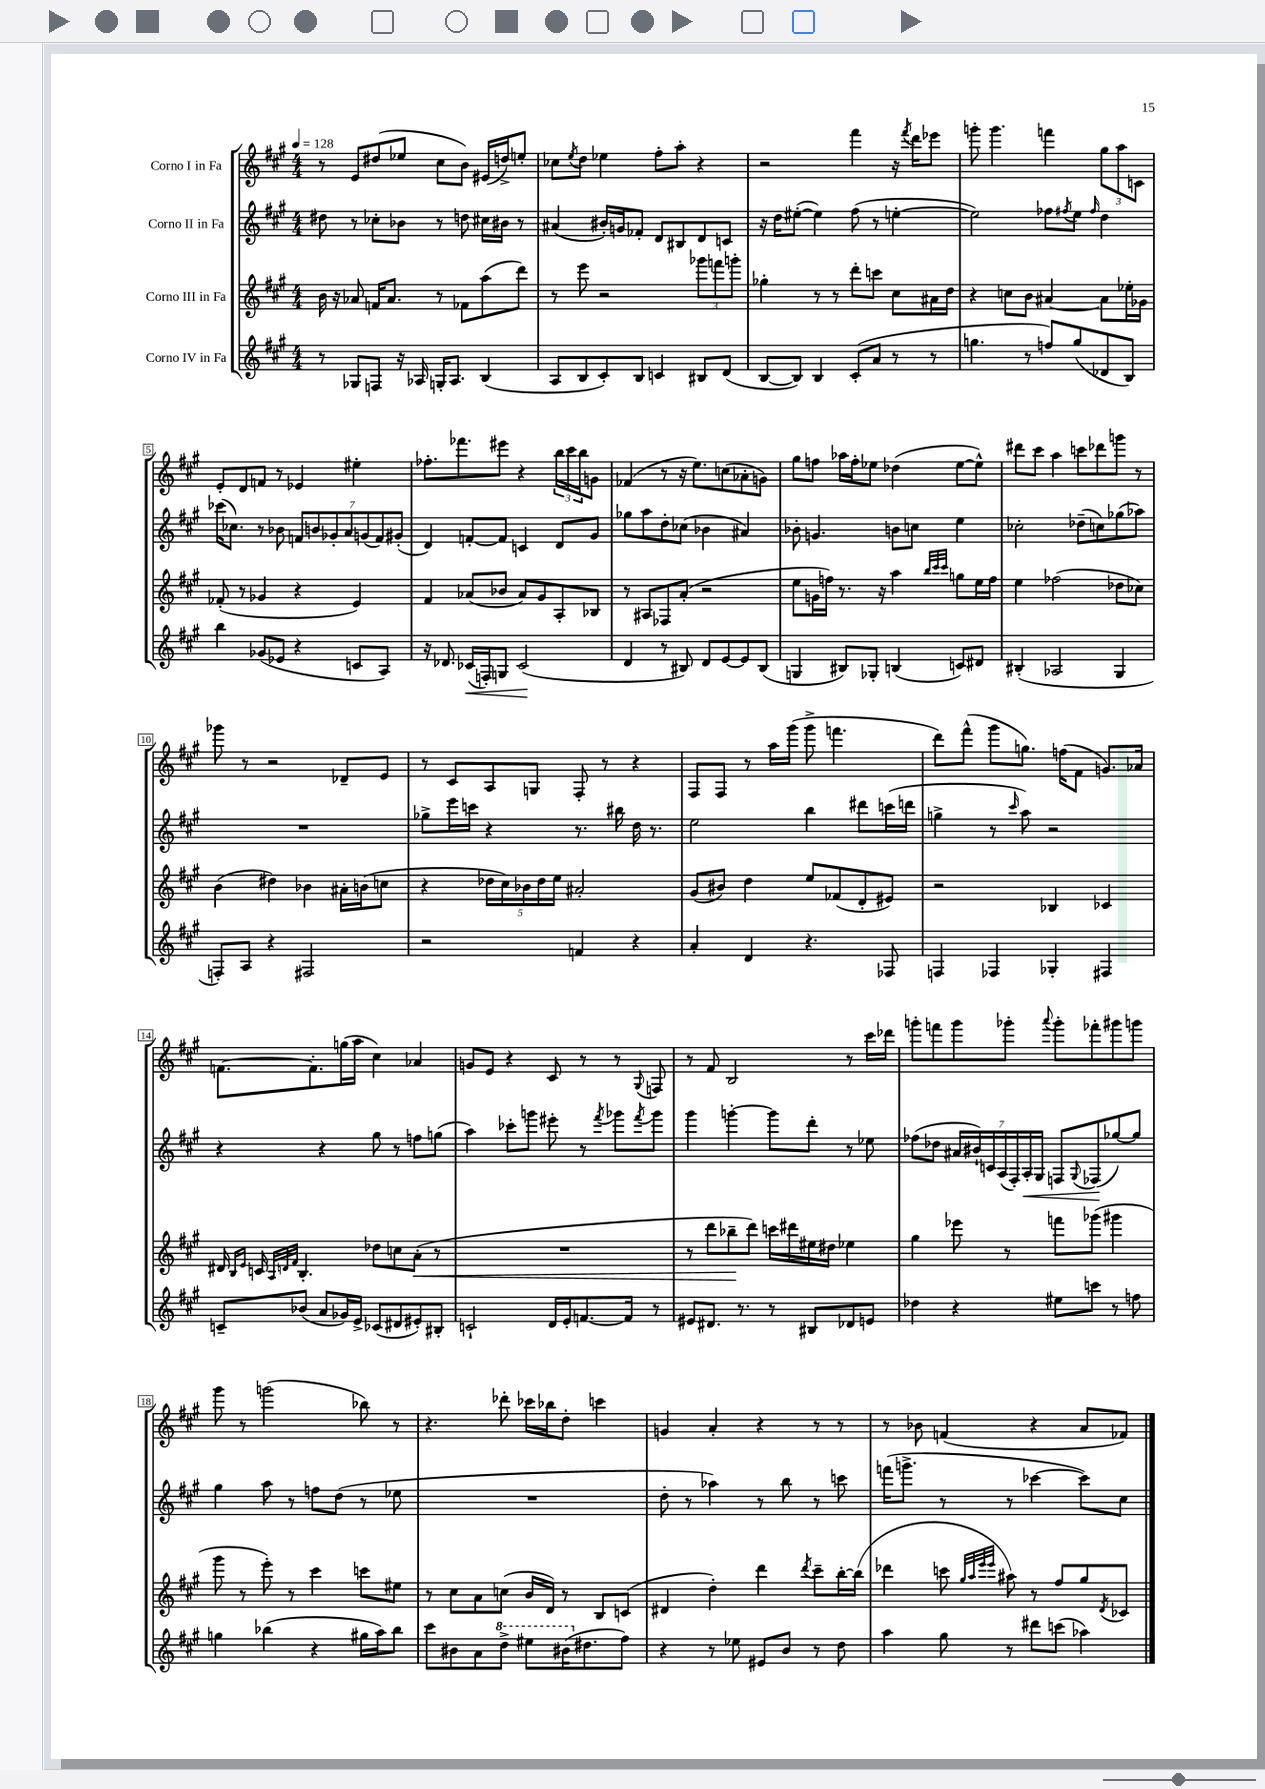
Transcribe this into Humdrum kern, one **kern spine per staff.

**kern	**kern	**kern	**kern
*staff4	*staff3	*staff2	*staff1
*clefG2	*clefG2	*clefG2	*clefG2
*k[f#c#g#]	*k[f#c#g#]	*k[f#c#g#]	*k[f#c#g#]
*M4/4	*M4/4	*M4/4	*M4/4
*MM128	*MM128	*MM128	*MM128
8r	16b	8dd#	8r
.	16r	.	.
8G-	8a-	8r	8e
8F	16f	8cc-'	(8dd#
.	8.a-	.	.
16r	.	8b-	8ee-
16A-	.	.	.
16G'	8r	8r	8cc#
8.A-	.	.	.
.	8f-	8dd	8b)
(4B	(8aa	16cc#	(16e#
.	.	16b#	16dd^)
.	8ddd)	8r	8ee'
=	=	=	=
8A	8r	(4a#	8cc-
.	.	.	8qee
8B	8eee	.	8dd
8c#')	2r	16b#')	4ee-
.	.	16g	.
8B	.	8f-'	.
4c	.	8d	8ff#'
.	.	8B#	8aa'
8B#	12ggg-	8d	4r
.	12fff	.	.
(8d	.	8c	.
.	12ggg'	.	.
=	=	=	=
[8B	4gg-'	16r	2r
.	.	16dd	.
8B])	.	([8ee#'	.
4B	8r	4ee#])	.
.	8r	.	.
(8c#'	8ddd'	(8ff#	4fff#
8a	8ccc	8r	.
8r	8cc#	[4ee'	16r
.	.	.	8qfff#
.	.	.	16ddd
8r	16a#	.	8eee-
.	16dd	.	.
=	=	=	=
4.gg	4r	2ee])	8ggg'
.	.	.	4.ggg
.	8cc	.	.
8r	8b	.	.
8ff)	[4a#	8ff-	4fff
.	.	8qff#	.
(8gg	.	8ee	.
.	.	16qqff#	.
8d-	8a#]	4dd	12gg#
.	.	.	12aa
8B)	16ee-'	.	.
.	.	.	12c
.	16g-	.	.
=	=	=	=
4bb	(8f-'	(16ccc-	8e'
.	.	8.cc-)	.
.	8r	.	8d
(8g-	4g-	8r	8f
8e-	.	8b-	8r
4r	4r	14f	4e-
.	.	14b	.
.	.	14g-'	.
.	.	14a	.
8c	4e)	.	4ee#'
.	.	(14g	.
.	.	14f)	.
8A)	.	.	.
.	.	(14g#'	.
=	=	=	=
16r	4f#	4d)	8.ff-'
8.d-	.	.	.
.	.	.	8.fff-
(16c-	(8a-	[8f'	.
16F')	.	.	.
8G	8b-	8f]	8eee#
(2c-	8a-)	4c	4r
.	8g#	.	.
.	8A'	8d	24bb
.	.	.	24ccc#
.	.	.	24bb
.	8B-	8g#	8g
=	=	=	=
4d	8r	8gg-	(4f-
.	8A#	8aa	.
8r	8F-	8dd'	8r
8B#)	(8a'	(8cc-	16r
.	.	.	8.ee)
8d	2r	4b-	.
[8e	.	.	(8cc
8e]	.	4a#)	8a-'
(8B#	.	.	8g)
=	=	=	=
4G	8ee	8b-'	8gg#
.	16g	4.g	8ff
.	16ff)	.	.
8B#)	8.r	.	16aa-
.	.	.	16ff'
8G-'	.	.	8ee-
.	16r	.	.
(4B	4aa	8b	(4dd-
.	.	8cc	.
.	32qqbb	.	.
.	32qqccc#	.	.
.	32qqccc#	.	.
8c)	8gg	4ee	[8ee-
8d#	16ee	.	8ee-^^])
.	16ff	.	.
=	=	=	=
(4B#'	4ee	2cc-'	8ddd#
.	.	.	8ccc#
2A-	(2ff-	.	4aa
.	.	(8dd-~	8ccc
.	.	8cc)	8ddd-
4G#	8dd-	(8gg-	8ggg
.	8cc-)	8aa-)	8r
=	=	=	=
8F')	(4b	1r	8ggg-
8A	.	.	8r
4r	4dd#)	.	2r
2F#	4b-	.	.
.	16a#'	.	8d-~
.	(16b	.	.
.	8cc	.	8e
=	=	=	=
2r	4r	8gg-^	8r
.	.	16eee	8c#
.	.	16ccc	.
.	20dd-	4r	8A
.	20cc#)	.	.
.	20b-	.	.
.	.	.	8G
.	20dd-	.	.
.	20ee	.	.
4f	2a#'	8.r	8F#'
.	.	.	8r
.	.	16bb#	.
4r	.	16dd	4r
.	.	8.r	.
=	=	=	=
4a'	(8g#	2ee	8F#
.	8b#)	.	8F#
4d	4dd	.	8r
.	.	.	16aa
.	.	.	(16ggg#
4.r	8ee	4bb	8ggg#^
.	(8f-	.	4.fff
.	8d'	8ddd#	.
8F-	8e#)	(16ccc	.
.	.	16ddd	.
=	=	=	=
4F	2r	4gg^	8ddd)
.	.	.	(8fff#^^
4F-	.	8r	8ggg#
.	.	16qqccc#	.
.	.	8aa)	8.gg)
4G-'	4B-	2r	.
.	.	.	(16ff
.	.	.	8f#
4F#	4c-	.	8.g)
.	.	.	16a-
=	=	=	=
8c~	16d#	4r	[8.f
.	16qqB	.	.
.	16qqe	.	.
.	16c	.	.
.	32qqA	.	.
.	32qqd	.	.
.	32qqf#	.	.
(8b-	4.B'	.	.
.	.	.	8.f']
8a	.	4r	.
16g-)	.	.	(16gg
16e^	.	.	16aa
(8c-	8dd-	8gg#	4cc#)
8d#	8cc	8r	.
8e#')	(8a'	8ff	4a-
8B#'	8r	(8gg	.
=	=	=	=
2c`	1r	4aa)	8g
.	.	.	8e
.	.	8ccc-'	4r
.	.	8ggg	.
16d	.	8eee#'	8c#
16e'	.	.	.
[8.f	.	8r	8r
.	.	8qfff#	.
.	.	8ggg-	8r
16f]	.	.	.
.	.	8qfff#	8qqG#
8r	.	8ggg-	8F
=	=	=	=
8e#	8r	4ggg#	8r
8.d#	8ddd	.	8f#
.	8bb-~	[4ggg'	2B
8.r	.	.	.
.	8ddd)	.	.
8r	16ccc	8ggg]	.
.	16ddd#	.	.
8B#	16ee#	8ddd'	.
.	16dd#	.	.
8d-	4ee-	8r	8r
8e	.	8ee-	16ccc#
.	.	.	16ddd-
=	=	=	=
4dd-	4gg#	(8ff-	8ggg'
.	.	8dd-	8fff
4r	8eee-	28a#	8ggg
.	.	28b#`)	.
.	.	28c	.
.	.	(28A	.
.	8r	.	8ggg-'
.	.	28F#')	.
.	.	28A'	.
.	.	28G#	.
.	.	.	8qqaaa
8ee#	8fff	8F	8ggg-'
.	.	8qqG#	.
8ccc	(8ggg-	(8F-	8fff-'
8r	4ggg#	[8gg-)	8ggg#
8ff	.	8gg-]	8ggg
=	=	=	=
4gg	8ggg#	4gg#	8ggg#
.	8r	.	8r
(4bb-	8eee')	8aa	(2ggg
.	8r	8r	.
4r	4ccc#	8ff	.
.	.	(8dd	.
16gg#	8ccc	8r	8bb-)
16aa)	.	.	.
8bb-	8ee#	8ee-	8r
=	=	=	=
8ccc#	8r	1r	4.r
8b#	8cc#	.	.
8a	8a	.	.
8ddd^	(8cc	.	8ddd-'
8eee#	16b	.	16ccc-
.	16d)	.	16bb-
(16bb#	8r	.	8dd'
8.dd#	.	.	.
.	8B	.	4ccc
8ff#)	(8c	.	.
=	=	=	=
4r	4d#	8dd'	4g
.	.	8r	.
8r	4dd')	4aa-)	4a'
8ee-	.	.	.
8e#	4ddd	8r	4r
8b	.	8bb	.
.	8qddd	.	.
8r	8ccc#~	8r	8r
8dd	[16bb'	8ccc	8r
.	(16bb]	.	.
=	=	=	=
4aa	4ddd-	(16fff	8r
.	.	8.ggg^	.
.	.	.	8b-
8gg#	8ccc	8r	(4f
.	32qqgg#	.	.
.	32qqaa	.	.
.	32qqeee	.	.
.	32qqeee	.	.
8r	8aa#)	8r	.
8ddd#	8r	[4ccc-	4r
(8ccc	8ff#	.	.
4aa-)	8gg#	8ccc-])	8a
.	8qd	.	.
.	8c-	8cc#	8f-)
==	==	==	==
*-	*-	*-	*-
